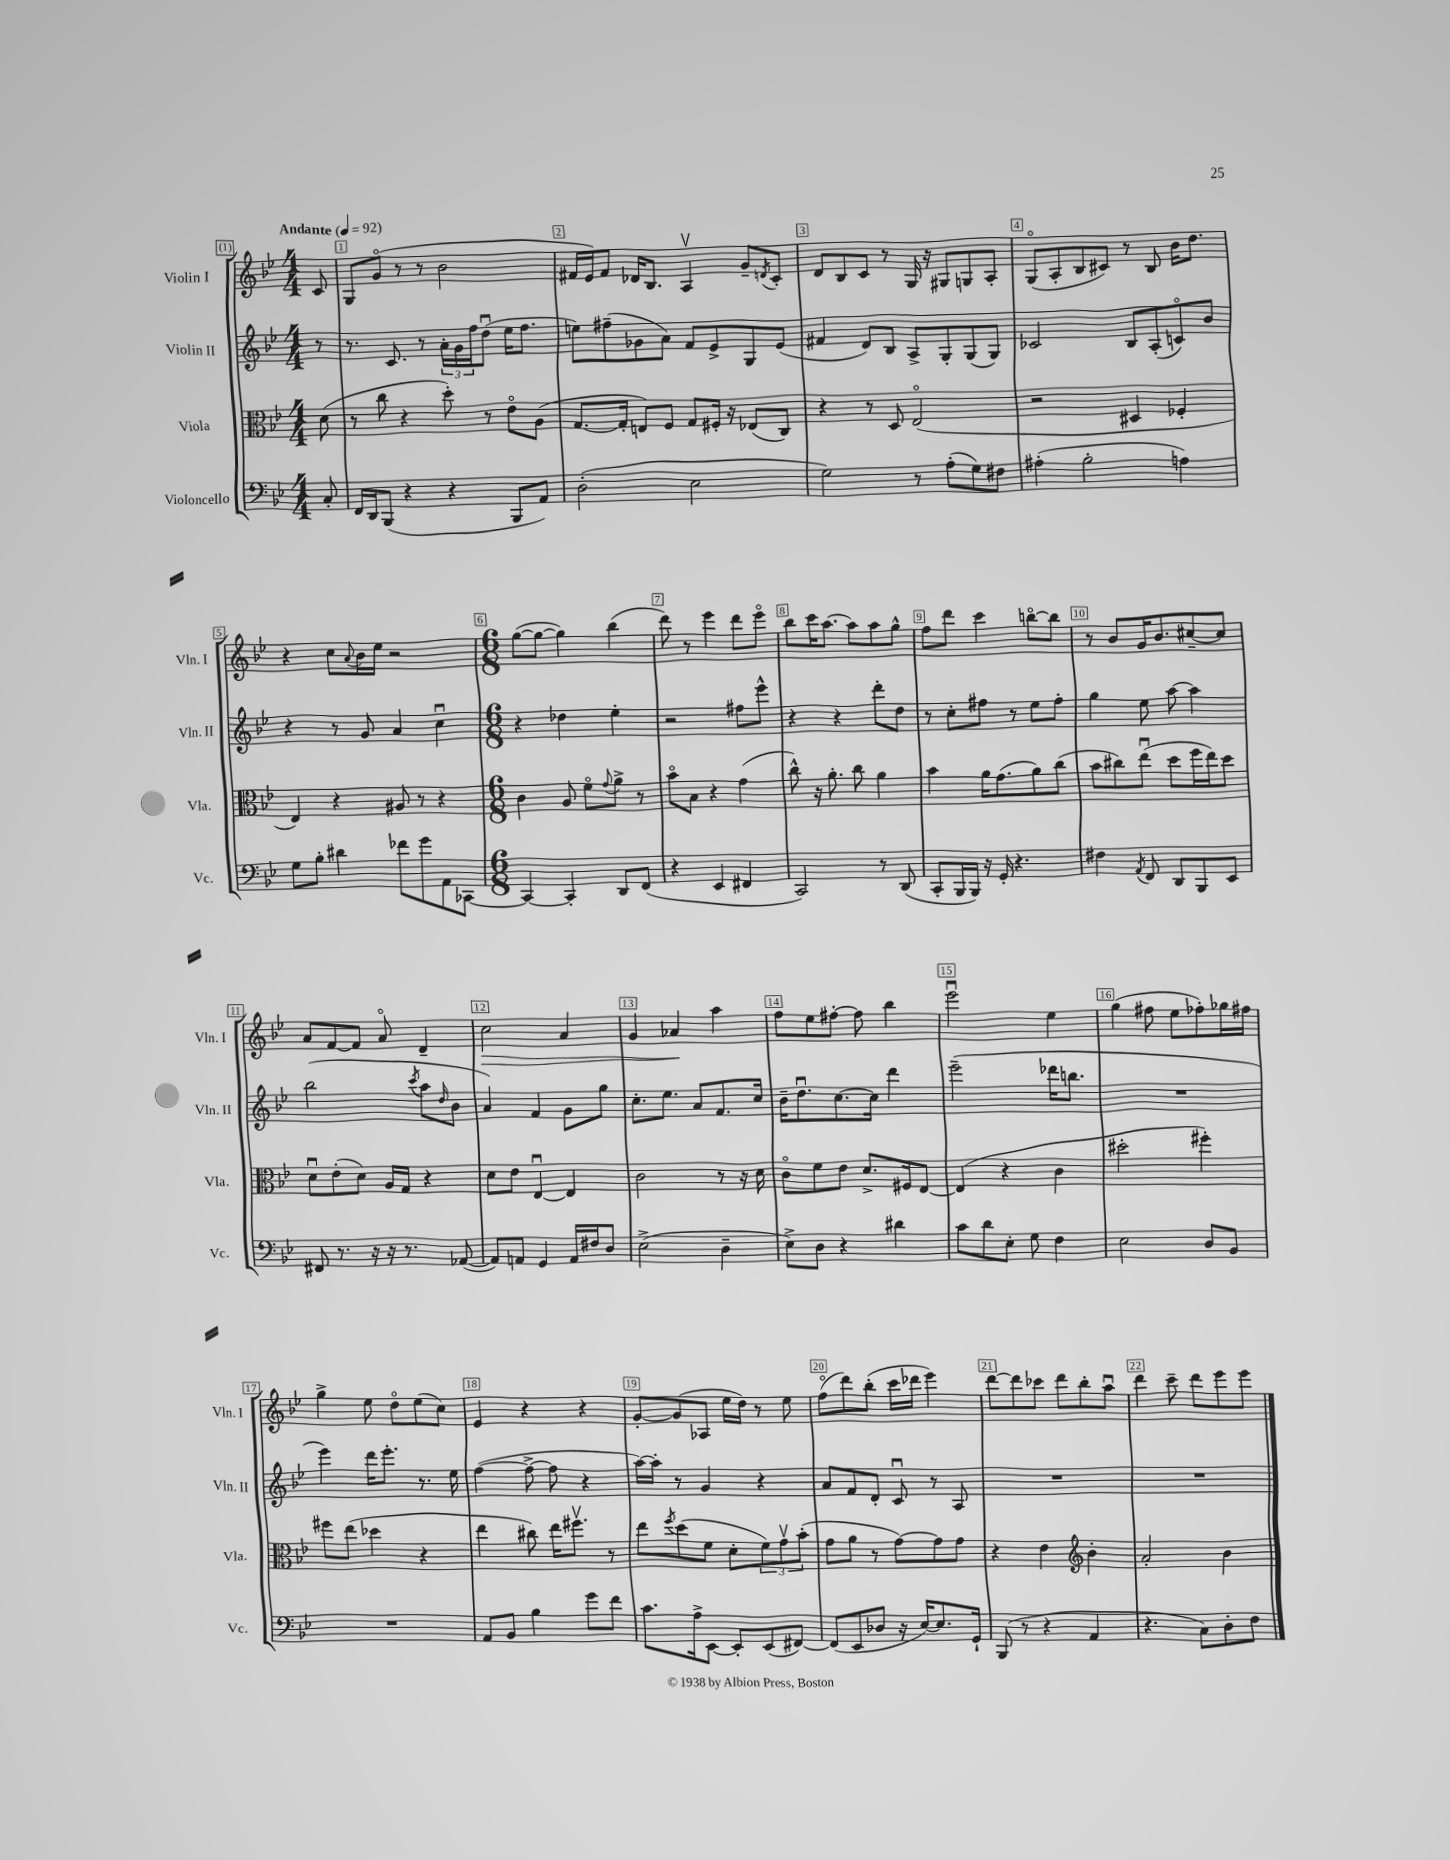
<<
\new StaffGroup <<
\new Staff = "s0" \with { instrumentName = "Violin I" shortInstrumentName = "Vln. I" } {
    \clef treble \key bes \major \numericTimeSignature \time 4/4 \partial 8 \tempo "Andante" 4 = 92
    c'8 |
    g8 g'8\flageolet( r8 r8 bes'2 |
    fis'16 ees'16) fis'8 des'16 bes8. a4\upbow g'8-- \acciaccatura { d'8 } c'8-. |
    d'8 bes8 c'8 r8 g16 r16 gis8 g8 a8-. |
    g8\flageolet( a8-. bes8 cis'8) r8 bes8 bes'16 d''8. |
    r4 c''8 \appoggiatura { a'8 } bes'16 ees''16 r2 |
    \numericTimeSignature \time 6/8 g''8~( g''8~ g''4) bes''4( |
    d'''8) r8 ees'''4 d'''8 ees'''8\flageolet |
    bes''8 c'''16 a''8.~ a''8 a''8 g''8-^ |
    f''8 d'''8 c'''4 b''8~\flageolet b''8 |
    r8 bes'8 g'16 bes'8. cis''8~-- cis''8 |
    a'8 f'8~ f'8 a'8\flageolet d'4-- |
    c''2\> a'4 |
    g'4 aes'4\! a''4 |
    f''8 ees''8 fis''8~-. fis''8 bes''4 |
    ees'''2\downbow ees''4 |
    g''4( fis''8 ees''8 fes''8-.) ges''16 fis''16 |
    g''4-> ees''8 d''8\flageolet ees''8( c''8) |
    ees'4 r4 r4 |
    g'8~-. g'8( aes8 ees''16 d''16) r8 ees''8 |
    f''8\flageolet( d'''8) bes''8-.( c'''16 des'''16 ees'''4) |
    d'''8~ d'''8 ces'''8 d'''8 bes''8-. a''8\downbow |
    d'''4 c'''8-- d'''8 ees'''8 ees'''8 \bar "|." |
}
\new Staff = "s1" \with { instrumentName = "Violin II" shortInstrumentName = "Vln. II" } {
    \clef treble \key bes \major \numericTimeSignature \time 4/4 \partial 8
    r8 |
    r8. c'8. r8 \tuplet 3/2 { a'16-. g'16 f''16 } d''8\downbow( ees''16 f''8. |
    e''8) fis''8--( ges'8 a'8) f'8 ees'8-> g8 ees'8( |
    fis'4 d'8) bes8 a8-> g8-. g8( g8) |
    ces'2 bes8 a8-.( c'8\flageolet) bes'8 |
    r4 r8 g'8 a'4 c''4\downbow |
    \numericTimeSignature \time 6/8 r4 des''4 ees''4-. |
    r2 fis''8 ees'''8-^ |
    r4 r4 d'''8-. d''8 |
    r8 c''8-. fis''8 r8 ees''8 fis''8-. |
    g''4 ees''8 a''8~ a''4 |
    bes''2( \acciaccatura { c'''8 } a''8 \grace { d''16 } bes'8 |
    a'4) f'4 g'8 g''8 |
    c''8.-. ees''8. a'8 f'8. c''16 |
    bes'16-- d''8.\downbow c''8.~ c''16 d'''4 |
    ees'''2--( des'''16 b''8. |
    R2. |
    ees'''4) d'''16 ees'''8.-. r8. ees''16 |
    f''4~( f''8~-> f''8 r4 |
    a''16~) a''16-. r8 g'4 r4 |
    a'8 f'8 d'8-. c'8\downbow r8 a8 |
    R2. |
    R2. \bar "|." |
}
\new Staff = "s2" \with { instrumentName = "Viola" shortInstrumentName = "Vla." } {
    \clef alto \key bes \major \numericTimeSignature \time 4/4 \partial 8
    d'8( |
    r8 c''8 r4 d''8-.) r8 ees'8\flageolet a8( |
    g8.~ g16-. e8) f8 g8 fis16-. r16 ees8( c8) |
    r4 r8 d8 ees2\flageolet( |
    r2 dis4 fes4-. |
    ees4) r4 ais8 r8 r4 |
    \numericTimeSignature \time 6/8 c'4 a8 f'8\flageolet \appoggiatura { g'8 } a'8-> r8 |
    bes'8\flageolet bes8 r4 g'4( |
    c''8-^) r16 a'8.-. c''8 a'4 |
    bes'4 a'16 g'8.( a'8) c''8( |
    bes'8 cis''8) ees''8\downbow( d''8 f''16 ees''16) d''8 |
    d'8\downbow ees'8-.( d'8) a16 g16 r4 |
    d'8 ees'8 ees4~\downbow ees4 |
    c'2 r8 r16 d'16 |
    c'8\flageolet f'8 ees'8 d'8.-> fis16 ees8~ |
    ees4( r4 c'4 |
    dis''2-. fis''4-.) |
    fis''8 ees''8( des''4 r4 |
    ees''4 cis''8) ees''16 fis''8.\upbow r8 |
    ees''8 \acciaccatura { f''8 } d''8( f'8 d'8-. \tuplet 3/2 { f'8) g'8\upbow bes'8-.( } |
    g'8 a'8 r8 g'8~) g'8 g'8 |
    r4 ees'4 \clef treble bes'4-. |
    a'2-. bes'4 \bar "|." |
}
\new Staff = "s3" \with { instrumentName = "Violoncello" shortInstrumentName = "Vc." } {
    \clef bass \key bes \major \numericTimeSignature \time 4/4 \partial 8
    c8-. |
    f,16 d,16 bes,,8( r4 r4 bes,,8 a,8) |
    d2-.( ees2 |
    g2) r8 a8-.( g8) fis8 |
    ais4-.( bes2-. a4) |
    g8 bes8-. dis'4 fes'8 g'8 a,8 ces,8~ |
    \numericTimeSignature \time 6/8 ces,4~ ces,4-. d,8 f,8( |
    r4 ees,4 fis,4 |
    c,2) r8 d,8( |
    c,8-. bes,,16 bes,,16) r16 g,16-. r4. |
    fis4 \acciaccatura { a,8 } f,8 d,8 bes,,8 ees,8 |
    fis,8 r8. r16 r16 r8. aes,8~( |
    aes,8) a,8 g,4 a,16 fis16 d8 |
    ees2->( d4-- |
    ees8->) d8 r4 dis'4 |
    c'8 d'8 ees8-. g8 f4 |
    ees2 d8 bes,8 |
    R2. |
    a,8 bes,8 bes4 g'8 f'8 |
    c'8. a16-> ees,8~ ees,8-. ees,8( fis,8~) |
    fis,8( ees,8 des8 r16 ees16~) ees8. g,16-! |
    bes,,8( r8 r4 a,4 |
    r4. c8) d8-. f8 \bar "|." |
}
>>
>>
\layout { \context { \Score \override BarNumber.break-visibility = ##(#f #t #t) barNumberVisibility = #all-bar-numbers-visible \override BarNumber.stencil = #(make-stencil-boxer 0.1 0.3 ly:text-interface::print) } }
